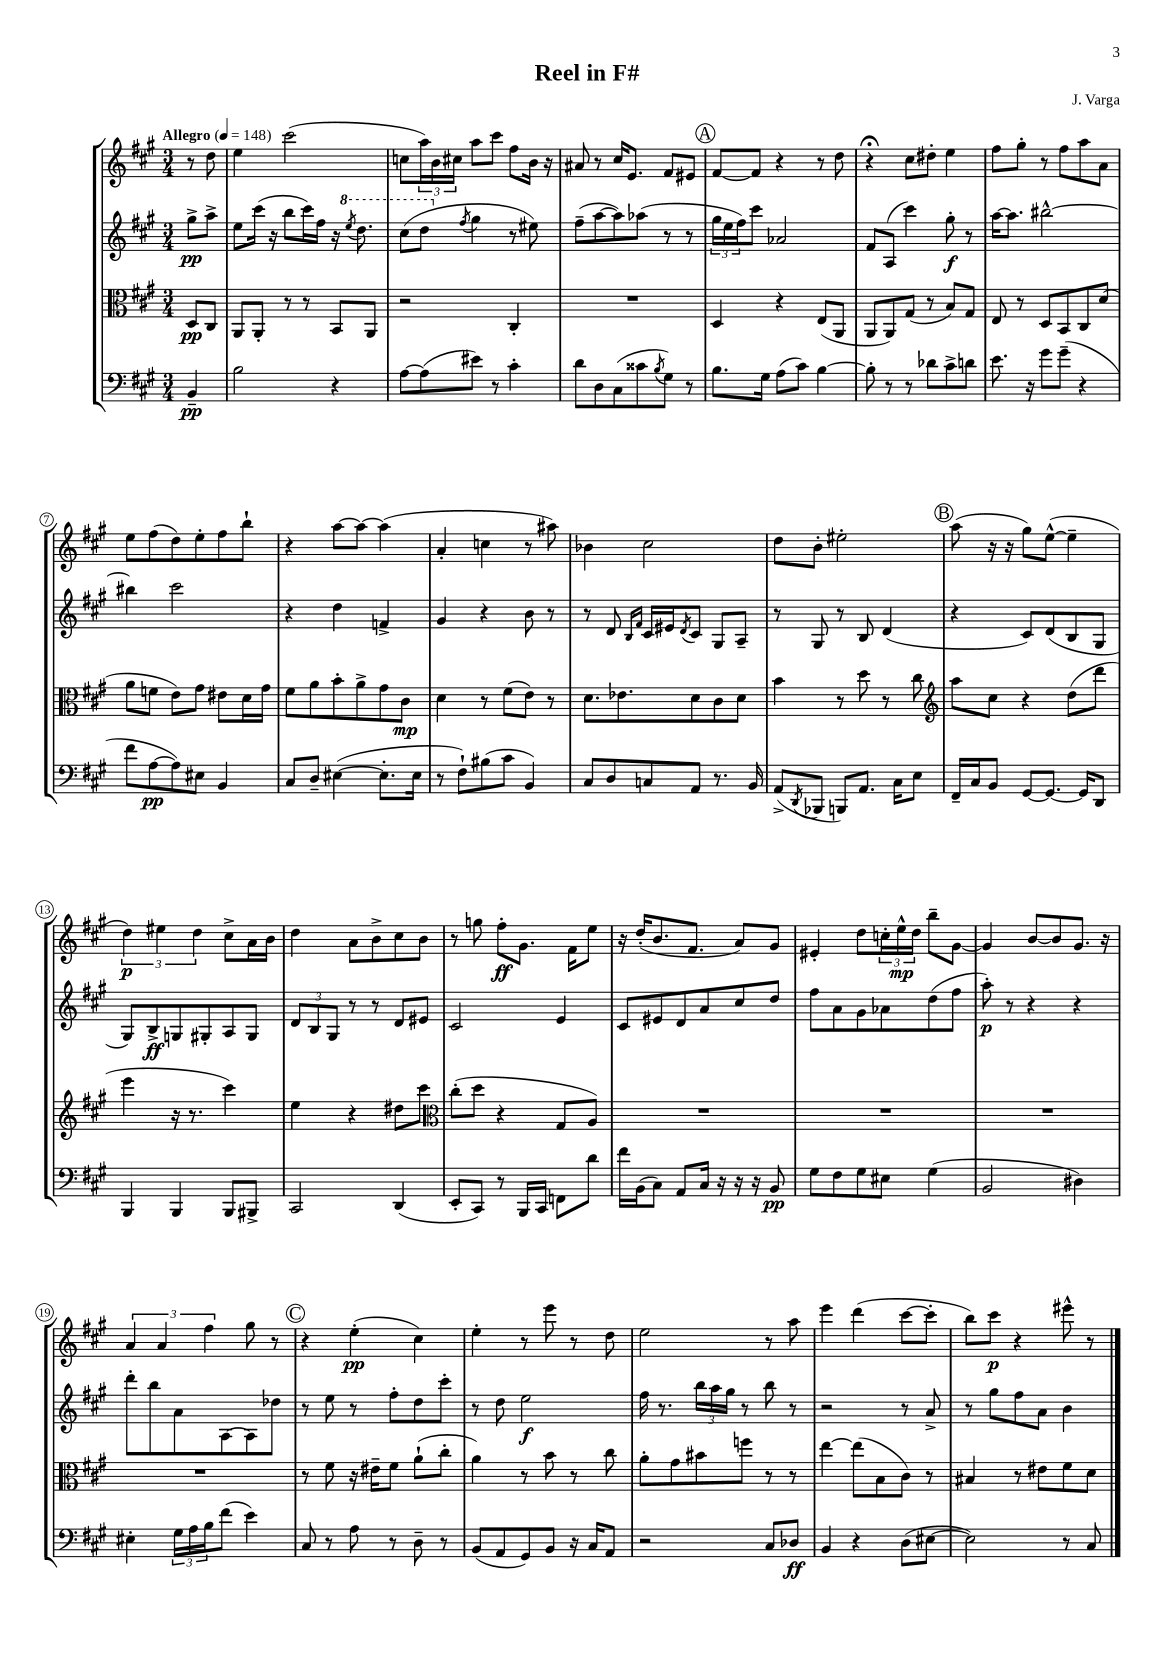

**kern	**kern	**kern	**kern
*staff4	*staff3	*staff2	*staff1
*clefF4	*clefC3	*clefG2	*clefG2
*k[f#c#g#]	*k[f#c#g#]	*k[f#c#g#]	*k[f#c#g#]
*M3/4	*M3/4	*M3/4	*M3/4
*MM148	*MM148	*MM148	*MM148
4BB~	8D	8gg#^	8r
.	8C#	8aa^	8dd
=	=	=	=
2B	8AA	8ee	4ee
.	8AA'	(16ccc#	.
.	.	16r	.
.	8r	8bb	(2ccc#
.	8r	16ccc#)	.
.	.	16ff#	.
4r	8BB	16r	.
.	.	8qeee	.
.	.	8.ddd	.
.	8AA	.	.
=	=	=	=
[8A	2r	(8ccc#	8cc
(8A]	.	8ddd	24aa)
.	.	.	24b
.	.	.	24cc#
.	.	8qff#	.
8e#)	.	4gg#	8aa
8r	.	.	8ccc#
4c#'	4C#'	8r	8ff#
.	.	8ee#)	16b
.	.	.	16r
=	=	=	=
8d	2.r	(8ff#~	8a#
8D	.	[8aa	8r
(8C#	.	8aa])	16cc#
.	.	.	8.e
8c##	.	(8aa-	.
8qB	.	.	.
8G#)	.	8r	8f#
8r	.	8r	8e#
=	=	=	=
8.B	4D	24gg#	[8f#
.	.	24ee	.
.	.	24ff#)	.
.	.	8ccc#	8f#]
16G#	.	.	.
(8A	4r	2a-	4r
8c#)	.	.	.
[4B	(8E	.	8r
.	8AA	.	8dd
=	=	=	=
8B']	8AA	8f#	4r;
8r	8AA)	(8A	.
8r	(8G#	4ccc#)	8cc#
8d-	8r	.	8dd#'
8c#^	8B)	8gg#'	4ee
8d	8G#	8r	.
=	=	=	=
8.e	8E	[16aa	8ff#
.	.	8.aa]	.
.	8r	.	8gg#'
16r	.	.	.
8g#	8D	[2bb#^^	8r
(8g#~	8BB	.	8ff#
4r	8C#	.	8aa
.	(8d	.	8a
=	=	=	=
8f#	8a	4bb#]	8ee
[8A	8f	.	(8ff#
8A])	8e)	2ccc#	8dd)
8E#	8g#	.	8ee'
4BB	8e#	.	8ff#
.	16d	.	8bb`
.	16g#	.	.
=	=	=	=
8C#	8f#	4r	4r
8D~	8a	.	.
([4E#	8b'	4dd	[8aa
.	8a^	.	8aa_
8.E#']	8g#	4f^	(4aa]
.	8c#	.	.
16E#	.	.	.
=	=	=	=
8r	4d	4g#	4a'
8F#`)	.	.	.
(8B#	8r	4r	4cc
8c#	(8f#	.	.
4BB)	8e)	8b	8r
.	8r	8r	8aa#)
=	=	=	=
8C#	8.d	8r	4b-
8D	.	8d	.
.	8.e-	.	.
.	.	16qqB	.
.	.	16qqf#	.
8C	.	16c#	2cc#
.	.	16e#	.
.	.	8qd	.
8AA	8d	8c#	.
8.r	8c#	8G#	.
.	8d	8A~	.
16BB	.	.	.
=	=	=	=
(8AA^	4b	8r	8dd
8qDD	.	.	.
8BBB-	.	8G#	8b'
8BBB)	8r	8r	2ee#'
8.AA	8dd	8B	.
.	8r	(4d	.
16C#	.	.	.
8E	8cc#	.	.
=	=	=	=
*	*clefG2	*	*
16FF#~	8aa	4r	(8aa
16C#	.	.	.
8BB	8cc#	.	16r
.	.	.	16r
[8GG#	4r	8c#)	8gg#)
8.GG#_	.	(8d	([8ee^^
.	(8dd	8B	4ee~]
16GG#]	.	.	.
8DD	8ddd	8G#	.
=	=	=	=
4BBB	4eee	8G#)	6dd)
.	.	8B^	.
.	.	.	6ee#
4BBB	16r	8G	.
.	8.r	.	.
.	.	.	6dd
.	.	8G#'	.
8BBB	4ccc#)	8A	8cc#^
8BBB#^	.	8G#	16a
.	.	.	16b
=	=	=	=
2CC#	4ee	12d	4dd
.	.	12B	.
.	.	12G#	.
.	4r	8r	8a
.	.	8r	8b^
(4DD	8dd#	8d	8cc#
.	8ccc#	8e#	8b
=	=	=	=
*	*clefC3	*	*
8EE'	(8cc#'	2c#	8r
8CC#)	8dd	.	8gg
8r	4r	.	8ff#'
16BBB	.	.	8.g#
16CC#	.	.	.
8FF	8G#	4e	.
.	.	.	16f#
8d	8A)	.	8ee
=	=	=	=
16f#	2.r	8c#	16r
(16BB	.	.	(16dd'
8C#)	.	8e#	8.b
8AA	.	8d	.
.	.	.	8.f#
16C#	.	8a	.
16r	.	.	.
16r	.	8cc#	8a)
16r	.	.	.
8BB	.	8dd	8g#
=	=	=	=
8G#	2.r	8ff#	4e#'
8F#	.	8a	.
8G#	.	8g#	8dd
8E#	.	8a-	24cc'
.	.	.	24ee^^
.	.	.	24dd
(4G#	.	(8dd	8bb~
.	.	8ff#	[8g#
=	=	=	=
2BB	2.r	8aa')	4g#]
.	.	8r	.
.	.	4r	[8b
.	.	.	8b]
4D#)	.	4r	8.g#
.	.	.	16r
=	=	=	=
4E#'	2.r	8ddd'	6a
.	.	8bb	.
.	.	.	6a
24G#	.	8a	.
24A	.	.	.
24B	.	.	6ff#
(8f#	.	[8A	.
4e)	.	8A]	8gg#
.	.	8dd-	8r
=	=	=	=
8C#	8r	8r	4r
8r	8f#	8ee	.
8A	16r	8r	(4ee'
.	16e#~	.	.
8r	8f#	8ff#'	.
8D~	(8a`	8dd	4cc#)
8r	8cc#'	8ccc#'	.
=	=	=	=
(8BB	4a)	8r	4ee'
8AA	.	8dd	.
8GG#)	8r	2ee	8r
8BB	8b	.	8eee
16r	8r	.	8r
16C#	.	.	.
8AA	8cc#	.	8dd
=	=	=	=
2r	8a'	16ff#	2ee
.	.	8.r	.
.	8g#	.	.
.	8b#	24bb	.
.	.	24aa	.
.	.	24gg#	.
.	8ff	8r	.
8C#	8r	8bb	8r
8D-	8r	8r	8aa
=	=	=	=
4BB	[4ee	2r	4eee
4r	(8ee]	.	(4ddd
.	8B	.	.
(8D	8c#)	8r	[8ccc#
[8E#	8r	8a^	8ccc#']
=	=	=	=
2E#])	4B#	8r	8bb)
.	.	8gg#	8ccc#
.	8r	8ff#	4r
.	8e#	8a	.
8r	8f#	4b	8eee#^^
8C#	8d	.	8r
==	==	==	==
*-	*-	*-	*-
